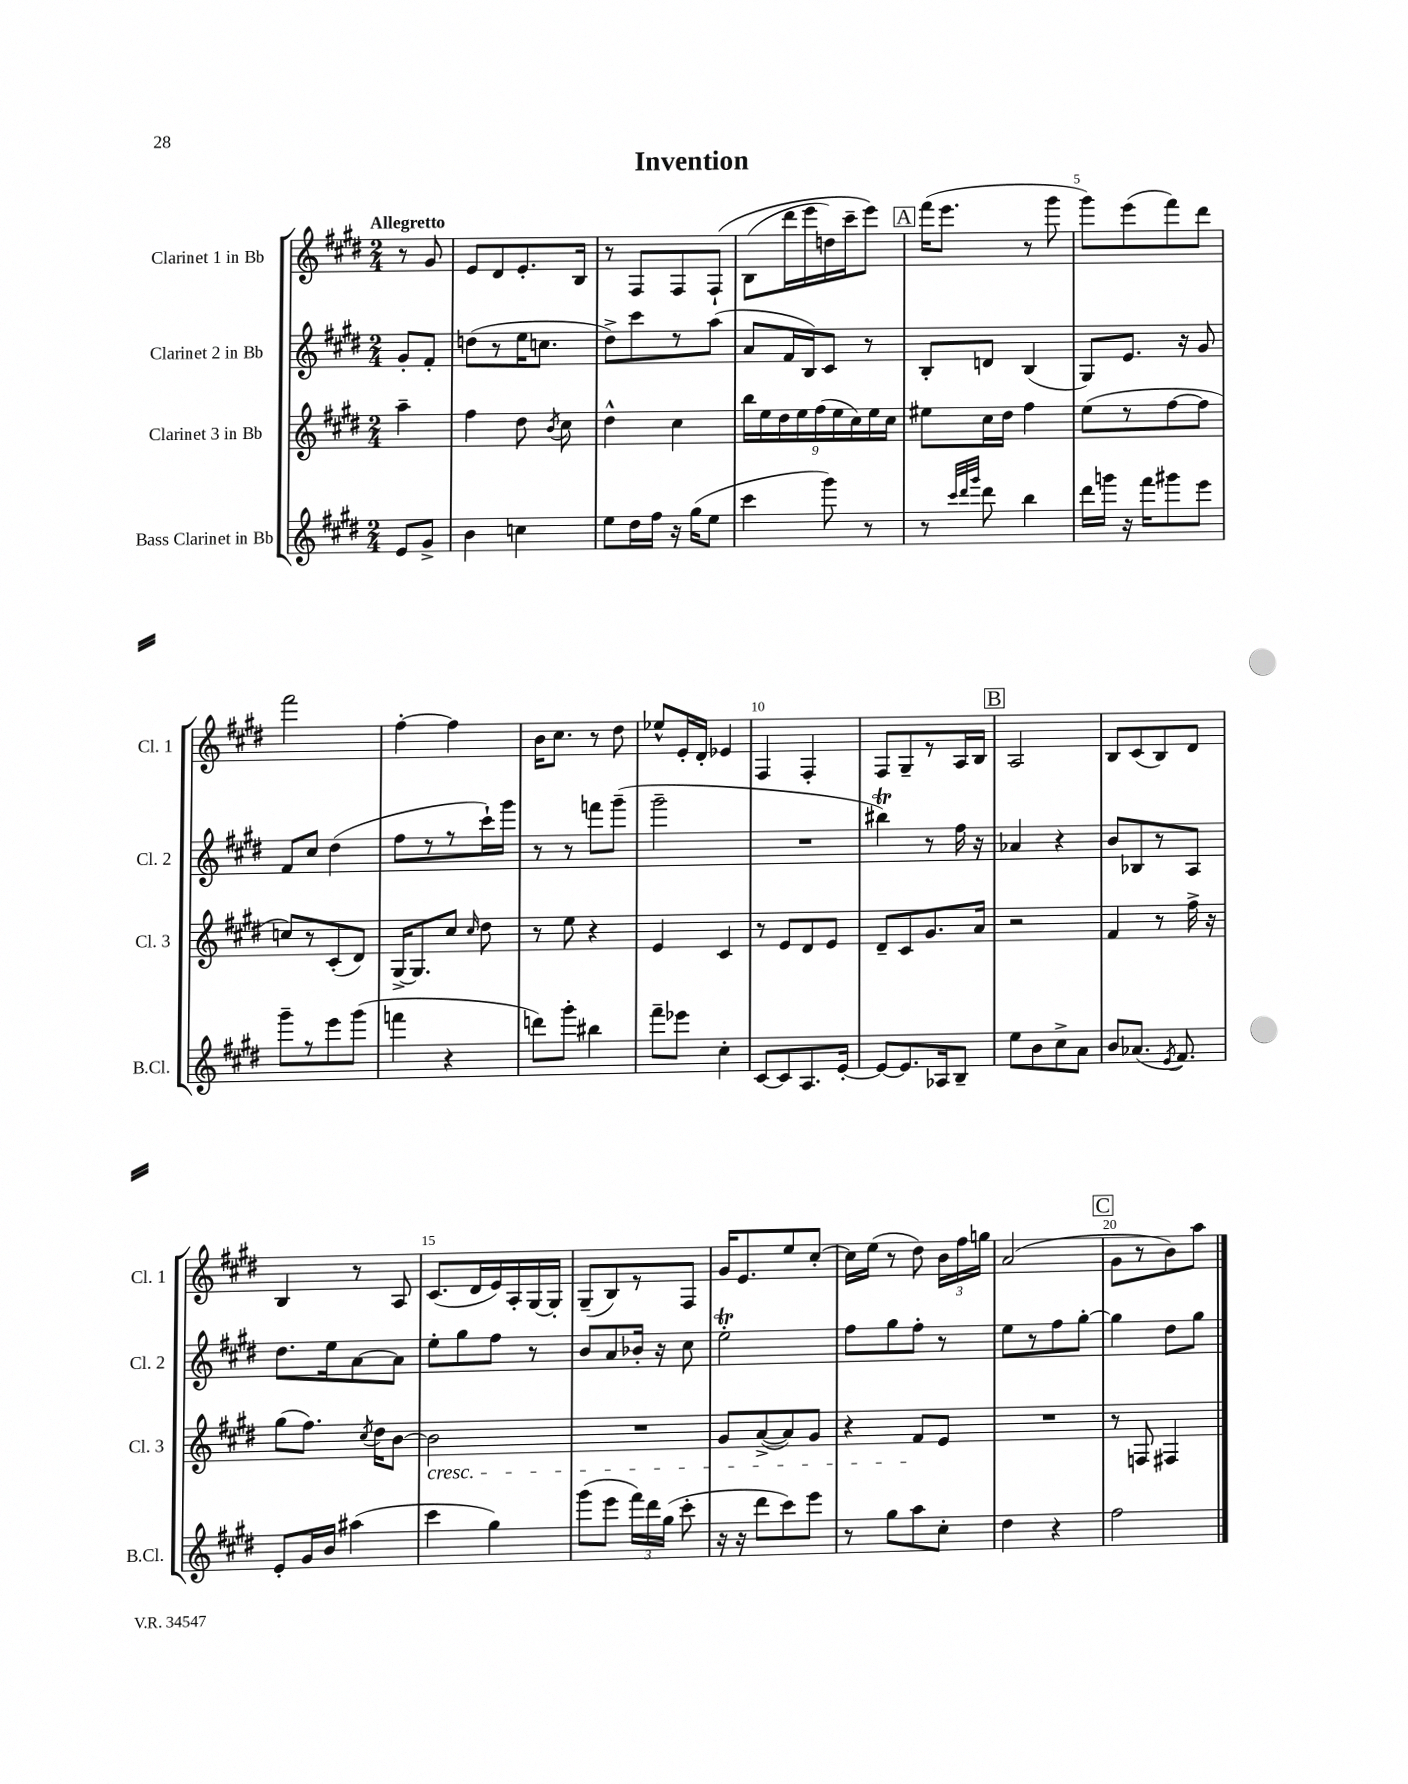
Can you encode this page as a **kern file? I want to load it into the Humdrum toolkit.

**kern	**kern	**kern	**kern
*part4	*part3	*part2	*part1
*staff4	*staff3	*staff2	*staff1
*I"Bass Clarinet in Bb	*I"Clarinet 3 in Bb	*I"Clarinet 2 in Bb	*I"Clarinet 1 in Bb
*I'B.Cl.	*I'Cl. 3	*I'Cl. 2	*I'Cl. 1
*clefG2	*clefG2	*clefG2	*clefG2
*k[f#c#g#d#]	*k[f#c#g#d#]	*k[f#c#g#d#]	*k[f#c#g#d#]
*M2/4	*M2/4	*M2/4	*M2/4
=	=	=	=
!	!	!	!LO:TX:a:B:t=Allegretto
8e/L	4aa~\	8g#'/L	8r
8g#^/J	.	8f#'/J	8g#/
=1	=1	=1	=1
4b\	4ff#\	(8ddn\L	8e/L
.	.	8r	8d#/
4ccn\	8dd#\	16ee\K	8.e'/
.	.	8.ccn\J	.
.	8qb/	.	.
.	8cc#\	.	.
.	.	.	16B/Jk
=2	=2	=2	=2
8ee\L	4dd#^^\	8dd#^\L)	8r
16dd#\L	.	8ccc#\	8F#/L
16ff#\JJ	.	.	.
16r	4cc#\	8r	8F#/
(16gg#\KL	.	.	.
8ee\J	.	(8aa\J	(8F#`/J
=3	=3	=3	=3
4ccc#\	18bb\LL	8a/L	(8B\L
.	18ee\	.	.
.	18dd#\	.	.
.	.	16f#/L	16ddd#\L
.	18ee\	.	.
.	.	16B/J)	16eee\
.	(18ff#\	.	.
8ggg#\)	.	8c#/J	16ddn\)
.	18ee\	.	.
.	.	.	16ccc#~\J
.	18cc#\)	.	.
8r	.	8r	8eee\J)
.	18ee\	.	.
.	18cc#\JJ	.	.
!!LO:REH:place=s1:t=A
=4	=4	=4	=4
8r	8ee#X\L	8B'/L	(16fff#\KL
.	.	.	8.eee\J
32qqccc#/LLL	.	.	.
32qqddd#/	.	.	.
32qqggg#/JJJ	.	.	.
8ddd#\	16cc#\L	8dn/J	.
.	16dd#\JJ	.	.
4bb\	4ff#\	(4B/	8r
.	.	.	8ggg#\
=5	=5	=5	=5
16ddd#\LL	(8ee\L	8G#/L)	8ggg#\L)
16gggn\JJ	.	.	.
16r	8r	8.e/J	(8eee\
16fff#\KL	.	.	.
8ggg#X\	[8ff#\	.	8fff#\)
.	.	16r	.
8eee\J	8ff#\J]	8g#/	8ddd#\J
!!LO:LB:g=z
=6	=6	=6	=6
8ggg#~\L	8ccn/L)	8f#/L	2fff#\
8r	8r	8cc#/J	.
8eee\	(8c#'/	(4dd#\	.
(8ggg#\J	8d#/J)	.	.
=7	=7	=7	=7
4fffn\	[16G#^/KL	8ff#\L	[4ff#'\
.	8.G#/]	.	.
.	.	8r	.
4r	8cc#/J	8r	4ff#\]
.	16qqcc#/	.	.
.	8dd#\	16ccc#`\L)	.
.	.	16ggg#\JJ	.
=8	=8	=8	=8
8dddn\L)	8r	8r	16b\KL
.	.	.	8.cc#\J
8ggg#'\J	8ee\	8r	.
4bb#X\	4r	8fffn\L	8r
.	.	(8ggg#~\J	8dd#\
=9	=9	=9	=9
8fff#~\L	4e/	2ggg#~\	8ee-X^^/L
8eee-X\J	.	.	16e'/L
.	.	.	16d#'/JJ
4cc#'\	4c#/	.	4e-X/
=10	=10	=10	=10
[8c#/L	8r	2r	4F#/
8c#/]	8e/L	.	.
8.A/	8d#/	.	4F#'/
.	8e/J	.	.
[16e'/Jk	.	.	.
=11	=11	=11	=11
8e/L_	8d#~/L	4bb#Xt\)	8F#/L
8.e/]	8c#/	.	8G#~/
.	8.g#/	8r	8r
16A-X/k	.	.	.
8B~/J	.	16ff#\	16A/L
.	16a/Jk	16r	16B/JJ
!!LO:REH:place=s1:t=B
=12	=12	=12	=12
8ee\L	2r	4a-X/	2A/
8b\	.	.	.
8cc#^\	.	4r	.
8a\J	.	.	.
=13	=13	=13	=13
8b/L	4f#/	8b/L	8B/L
(8.a-X/J	.	8B-X/	(8c#/
.	8r	8r	8B/)
8qe/	.	.	.
8.f#/)	.	.	.
.	16ff#^\	8A/J	8d#/J
.	16r	.	.
!!LO:LB:g=z
=14	=14	=14	=14
8e'/L	(8gg#\L	8.dd#\L	4B/
16g#/L	8.ff#\J)	.	.
16b/JJ	.	16ee\k	.
(4aa#X\	.	[8a\	8r
.	8qcc#/	.	.
.	16dd#\KL	.	.
.	[8b\J	8a\J]	8A/
=15	=15	=15	=15
!	!LO:TX:b:i:t=cresc.	!	!
4ccc#\	2b\]	8ee'\L	(8.c#/L
.	.	8gg#\	.
.	.	.	16d#/L
4gg#\)	.	8ff#\J	16e/)
.	.	.	16A'/
.	.	8r	[16G#/
.	.	.	16G#'/JJ]
=16	=16	=16	=16
(8ggg#\L	2r	8b/L	(8G#~/L
8eee\J	.	8a/	8B/)
24fff#\LL)	.	16b-X'/Jk	8r
24ddd#\	.	.	.
.	.	16r	.
(24gg#\JJ	.	.	.
8ccc#'\	.	8cc#\	8F#/J
=17	=17	=17	=17
16r	8g#/L	2eeT'\	16g#/KL
16r	.	.	8.e/
8ddd#\L	([8a^/	.	.
8ccc#\)	8a/])	.	8ee/
8eee\J	8g#/J	.	[8cc#'/J
=18	=18	=18	=18
8r	4r	8ff#\L	16cc#\LL]
.	.	.	(16ee\JJ
8gg#\L	.	8gg#\	8r
8aa\	8f#/L	8ff#'\J	8dd#\)
8cc#'\J	8e/J	8r	24b\LL
.	.	.	24ff#\
.	.	.	24ggn\JJ
=19	=19	=19	=19
4dd#\	2r	8ee\L	(2a/
.	.	8r	.
4r	.	8ff#\	.
.	.	[8gg#'\J	.
!!LO:REH:place=s1:t=C
=20	=20	=20	=20
2ff#\	8r	4gg#\]	8g#\L
.	8Fn/	.	8r
.	4F#X/	8dd#\L	8b\)
.	.	8gg#\J	8aa\J
==	==	==	==
*-	*-	*-	*-
